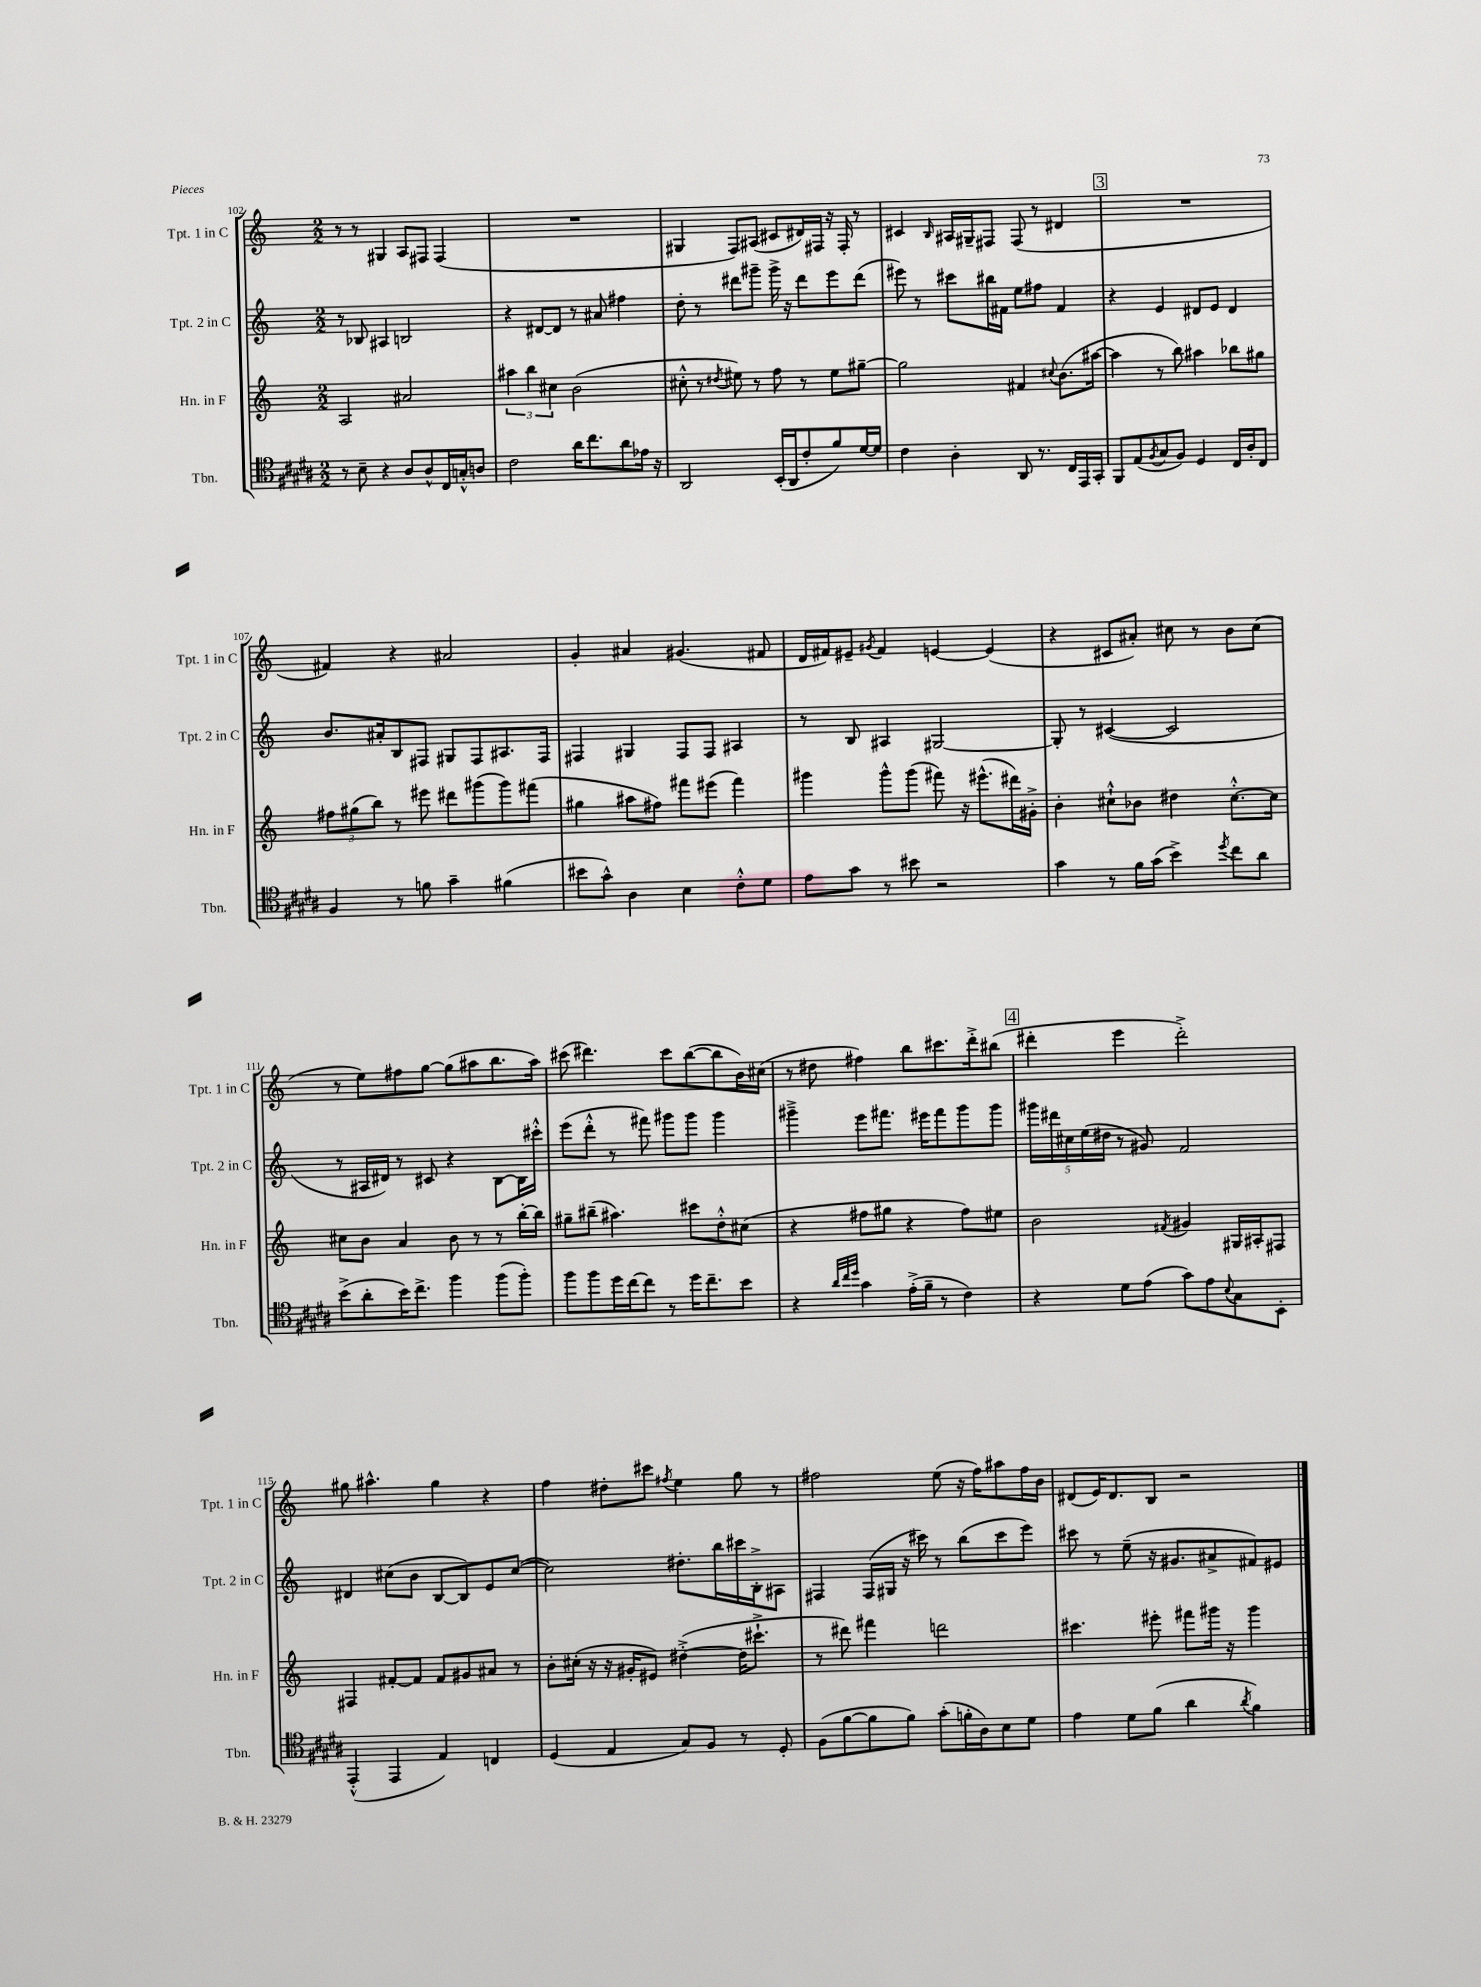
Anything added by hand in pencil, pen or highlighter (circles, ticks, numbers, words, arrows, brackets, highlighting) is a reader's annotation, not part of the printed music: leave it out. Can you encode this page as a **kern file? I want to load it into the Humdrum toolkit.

**kern	**kern	**kern	**kern
*staff4	*staff3	*staff2	*staff1
*clefC4	*clefG2	*clefG2	*clefG2
*k[f#c#g#d#a#]	*k[]	*k[]	*k[]
*M2/2	*M2/2	*M2/2	*M2/2
8r	2A/	8r	8r
8B~\	.	8B-/	8r
4r	.	4A#/	4G#/
8A#/L	2a#/	2B/	8A/L
8A#^^/	.	.	8F#/J
16C#/L	.	.	(4F#/
16G'^^/J	.	.	.
8A/J	.	.	.
=	=	=	=
2c#\	6aa#\	4r	1r
.	6bb\	.	.
.	.	[8d#/L	.
.	6cc#\	.	.
.	.	8d#/]J	.
16a#\LK	(2b\	8r	.
8.cc#\	.	.	.
.	.	8a#/	.
8a#\	.	4ff#\	.
16e-\Jk	.	.	.
16r	.	.	.
=	=	=	=
2AA#/	8cc#'^^\	8dd'\	4G#/
.	8r	8r	.
.	8qdd#/	.	.
.	8ee#\)	8ddd#\L	8F/L)
.	8r	8ggg#~\J	(8A#/J
(16BB'/LL	8ff\	16ggg#^\	8c#/L
16AA#/J	.	16r	.
8c#'/	8r	8ddd#\L	16d#/L)
.	.	.	16F#/JJ
8f#/)	8ee#\L	8eee\	16r
.	.	.	16F#'/
[16d#/L	[8gg#~\J	(8ddd#\J	8r
16d#/]JJ	.	.	.
=	=	=	=
4c#\	2gg#\]	8eee#\)	4c#/
.	.	8r	.
.	.	.	16qqB/
4A#'\	.	8ccc#\L	16A#/LL
.	.	.	16G#~/J
.	.	16bb#\L	8F#/J
.	.	16f#\JJ	.
8AA#/	4f#/	8ee\L	(8F#/
8.r	.	8ff#\J	8r
.	8qqcc#/	.	.
.	(8.b\L	4f#/	4d#/
16C#/LL	.	.	.
16EE/	.	.	.
16GG#'/JJ	[16aa#\Jk	.	.
=	=	=	=
8FF#/L	4aa#\]	4r	1r
(8E/	.	.	.
8qF#/	.	.	.
8G#/	8r	4e/	.
8F#/J)	8bb\)	.	.
4D#/	4aa#\	8d#/L	.
.	.	8e/J	.
16C#/LL	8bb-\L	4d#/	.
16A#'/J	.	.	.
8C#/J	8gg#\J	.	.
=	=	=	=
4F#/	12ff#\L	8.b/L	4f#/)
.	(12gg#\	.	.
.	12bb\J)	.	.
.	.	16a#'/k	.
8r	8r	8B/	4r
8f\	8eee#\	8F#/J	.
4g#~\	8ddd#\L	8G#/L	2a#/
.	(8ggg#\	8F#/	.
(4f#\	8ggg#\)	8.A#/	.
.	(8fff#\J	.	.
.	.	16F#/Jk	.
=	=	=	=
8b#\L	4gg#\	4F#/	4g'/
8g#^^\J)	.	.	.
4A#\	8aa#\L	4G#/	4a#/
.	8ff#\J)	.	.
4B\	8fff#\L	8F#/L	(4.g#/
.	(8eee#\J	8F#/J	.
8c#'^^\L	4fff#\)	4A#/	.
8d#\J	.	.	8f#/
=	=	=	=
8e\L	4ggg#\	8r	16d/LL
.	.	.	16f#/J)
8g#\J	.	8B/	8e#~/J
.	.	.	8qg#/
8r	8ggg#^^\L	4A#/	4f#/
8b#\	(8ggg#\J	.	.
2r	8fff#\)	[2G#/	[4e/
.	16r	.	.
.	(8.eee#^^\L	.	.
.	.	.	(4e/]
.	16ddd#\L)	.	.
.	16g#'^\JJ	.	.
=	=	=	=
4g#\	4b'\	8G#'/]	4r
.	.	8r	.
8r	8cc#`^^\L	([4c#/	8c#/L
16f#\LL	8b-\J	.	8a#'/J)
(16g#\JJ	.	.	.
4b^\)	4dd#\	2c#/]	8cc#\
.	.	.	8r
8qdd#/	.	.	.
8cc#\L	[8.cc#'^^\L	.	8b\L
8a#\J	.	.	(8cc#\J
.	16cc#\]Jk	.	.
=	=	=	=
(8b^\L	8cc#\L	8r	8r
8a#'\	8b\J	16A#/LL	8ee\L)
.	.	16d#/JJ)	.
16b\K)	4a/	8r	8ff#\
8.cc#^\J	.	.	.
.	.	8c#/	[8gg\J
4ff#\	8b\	4r	(8gg\]L
.	8r	.	8aa#\
(8ff#\L	8r	[8B\L	8.bb\
8ff#'\J)	[16bb'\LL	16B\]L	.
.	16bb\]JJ	16ccc#'^^\JJ	16aa#\Jk)
=	=	=	=
8ff#\L	8gg#~\L	(8eee\L	(8ccc#\
8ff#\	(8bb#~\J	8ddd'^^\J	4.ddd#\)
16dd#\L	4.aa#\)	8r	.
[16cc#\J	.	.	.
8cc#\]J	.	8fff#\)	.
8r	.	8ggg#\L	8ccc#\L
16dd#\LK	8ccc#\L	8ggg#\J	([8bb\
8.cc#~\	.	.	.
.	8dd'^^\	4ggg#\	8bb\]
8b\J	(8cc#\J	.	16b\L)
.	.	.	(16cc#\JJ
=	=	=	=
4r	4r	4ggg#~^\	8r
.	.	.	8dd#\
32qqa#/LLL	.	.	.
32qqcc#/	.	.	.
32qqdd#/JJJ	.	.	.
4g#\	8ff#\L	8eee\L	4ff#\)
.	8gg#\J	8.fff#\J	.
(16e'^\LL	4r	.	8bb\L
16f#~\JJ	.	16eee#\LK	.
8r	.	8fff#\	8.ccc#\
4c#\)	8ff#\L)	8ggg#\	.
.	.	.	16ddd'^\k
.	8ee#\J	8ggg#\J	(8bb#\J
=	=	=	=
4r	2b\	20ggg#\LL	4ddd#'\
.	.	20ddd#\	.
.	.	20cc#\	.
.	.	(20ee\	.
.	.	20dd#\JJ	.
8d#\L	.	8r	4eee\
(8e\J	.	8g#/)	.
.	8qf#/	.	.
8g#\L)	4g#/	2f/	2ddd#'^\)
8e\	.	.	.
8qqB/	.	.	.
8G#\	16G#/LL	.	.
.	16A#'/J	.	.
8BB'\J	8F#/J	.	.
=	=	=	=
(4EE'^^/	4F#/	4d#/	8gg#\
.	.	.	4.aa#^^\
4EE/	[8f#'/L	(8cc#\L	.
.	8f#/]J	8b\J	.
4E/)	8f#/L	[8B/L	4gg#\
.	8g#/	8B/])	.
4C/	8a#/J	8e/	4r
.	8r	([8cc#/J	.
=	=	=	=
(4D#/	8b'\L	2cc#\])	4ff\
.	(16cc#'\Jk	.	.
.	16r	.	.
4E/	16r	.	8dd#'\L
.	16g#'/LK	.	.
.	8e#/J)	.	8ccc#\J
.	.	.	8qff#/
8G#/L)	([4dd#'^\	8.dd#'\L	4ee\
8F#/J	.	.	.
.	.	16bb\L	.
8r	16dd#\]LK	16ccc#\	8gg\
.	8.ccc#`^\J	16B'^\J	.
8D#'/	.	8A#\J	8r
=	=	=	=
(8F#\L	8r	4F#/	2ff#\
[8f#\	8ddd#\)	.	.
8f#\]	4fff#\	(16F#/LL	.
.	.	16G#/JJ	.
8f#\J)	.	16r	.
.	.	16ccc#\)	.
(8g#'\L	2ddd\	8r	(8ee\
16f'\L	.	(8bb\L	16r
16A#\J)	.	.	16ff#\LK)
8B\	.	8ccc#\	8aa#\
8d#\J	.	8eee\J)	16ff#\L
.	.	.	16b\JJ
=	=	=	=
4e\	4.ccc#\	8ccc#\	(8d#/L
.	.	8r	16e/K)
.	.	.	8.d#/
8d#\L	.	(8ee~\	.
(8f#\J	8eee#'\	16r	8B/J
.	.	8.g#/L	.
4a#\	8fff#\L	.	2r
.	16ggg#\Jk	8a#^/	.
.	16r	.	.
8qa#/	.	.	.
4f#\)	4ggg#\	8f#/)	.
.	.	8e#/J	.
==	==	==	==
*-	*-	*-	*-
